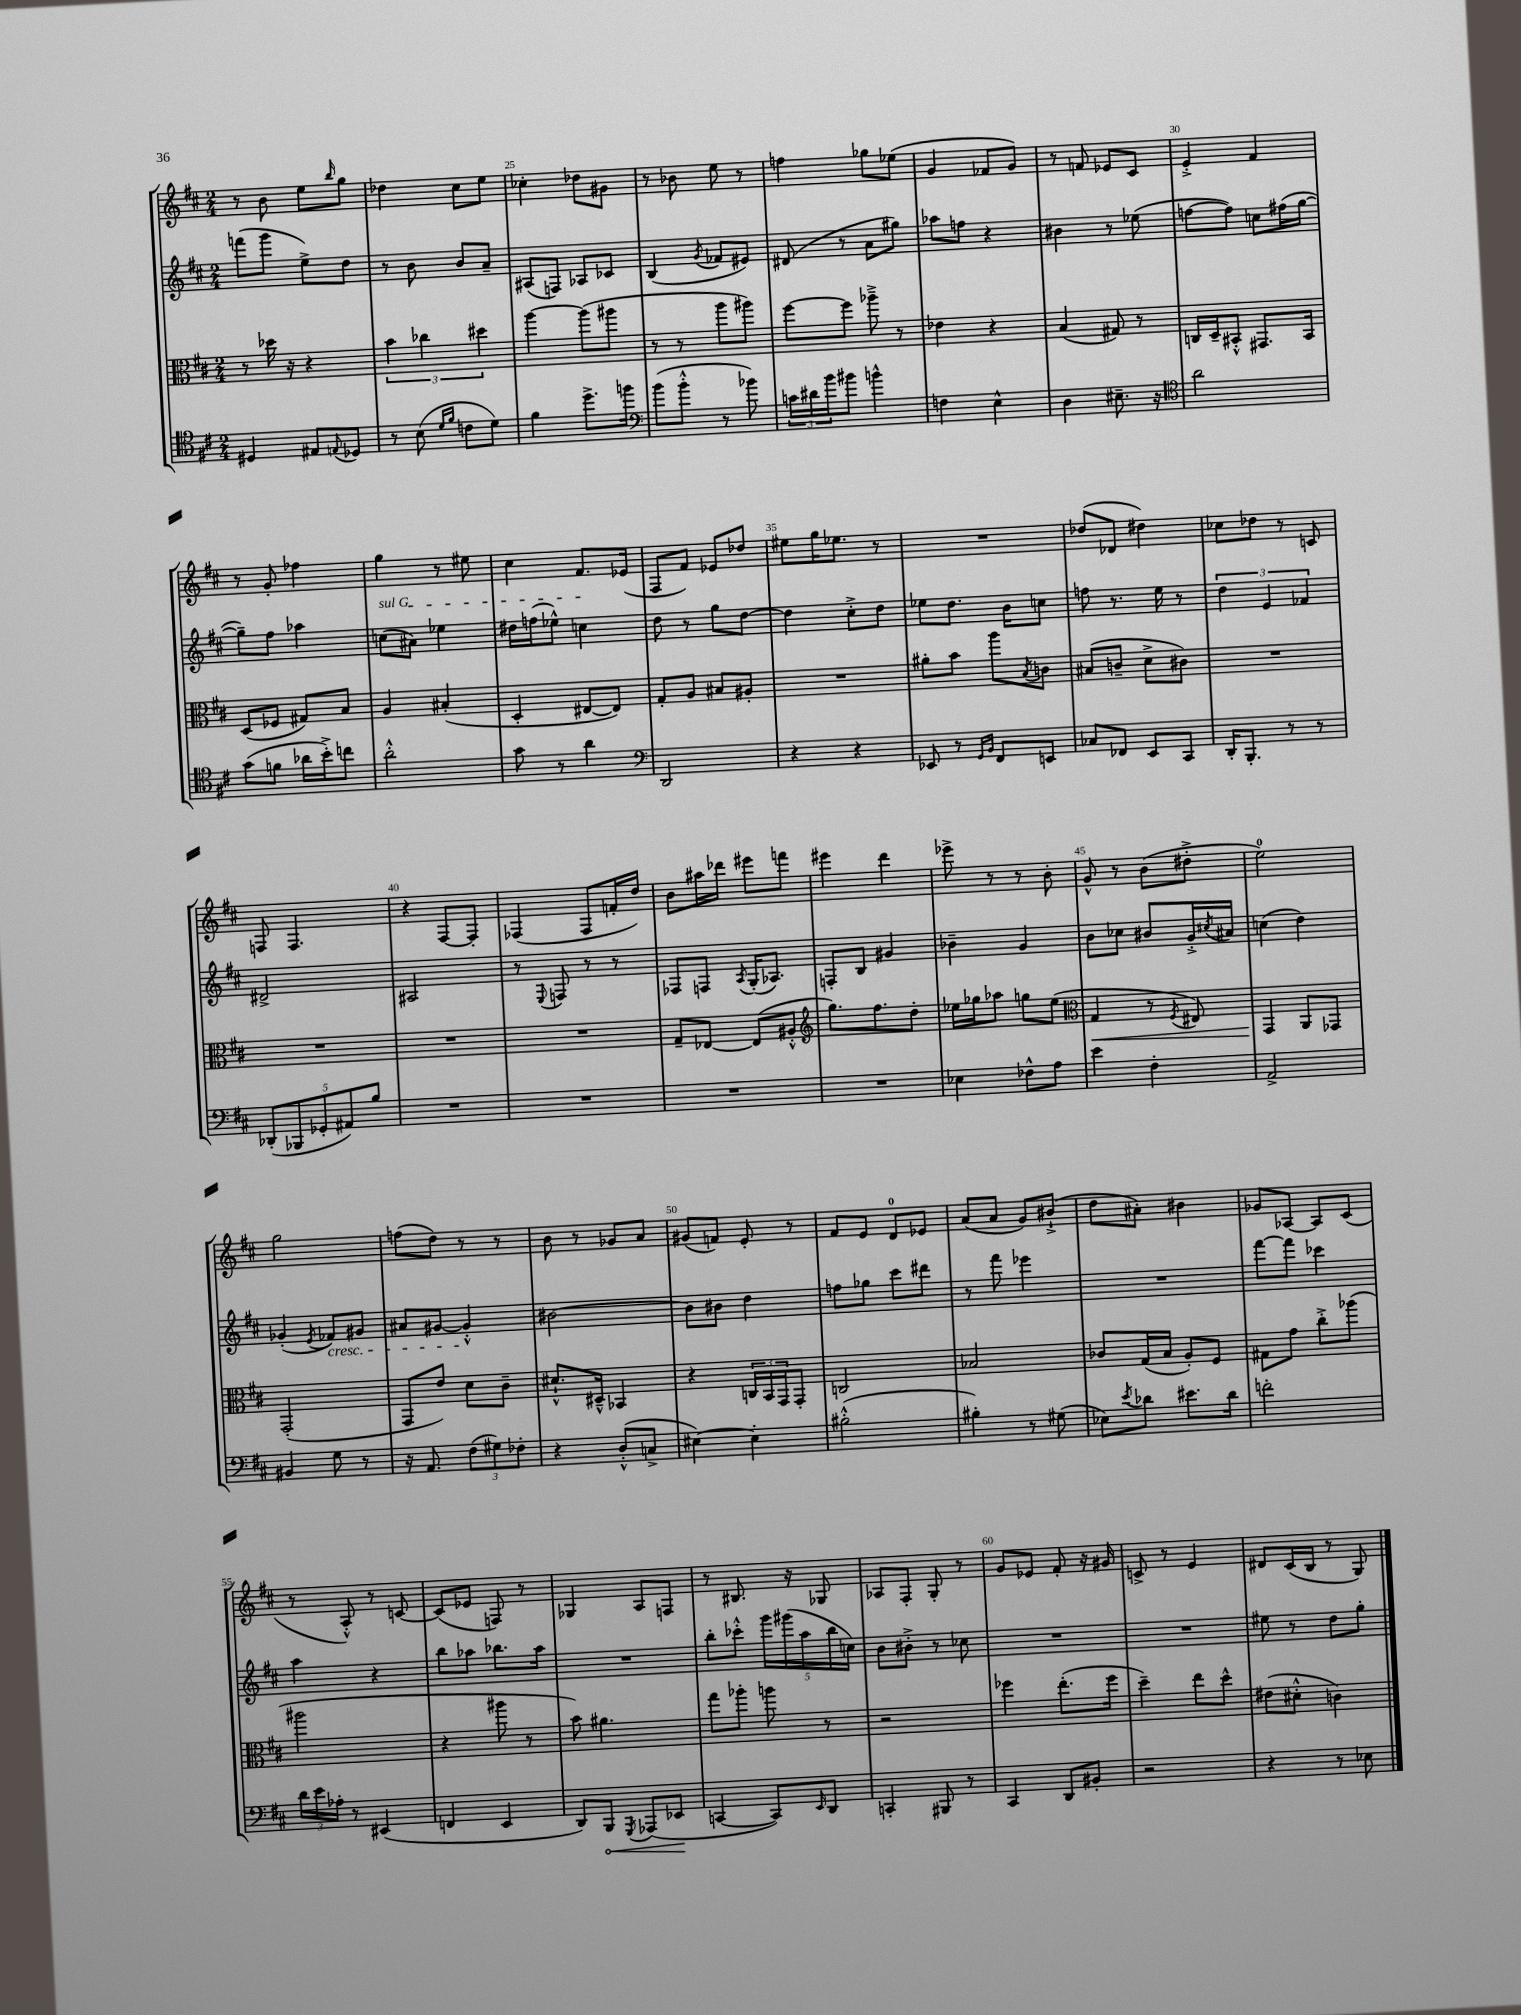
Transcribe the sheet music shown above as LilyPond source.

<<
\new StaffGroup <<
\new Staff = "s0" {
    \clef treble \key d \major \numericTimeSignature \time 2/4
    r8 b'8 e''8 \grace { b''16 } g''8 |
    des''4 cis''8 e''8 |
    ces''4-. des''8 gis'8 |
    r8 bes'8 e''8 r8 |
    f''4 ges''8 ees''8( |
    g'4 fes'8 g'8) |
    r8 f'8 ees'8 cis'8 |
    e'4-.-> fis'4 |
    r8 g'8-. fes''4 |
    g''4 r8 eis''8 |
    cis''4 fis'8. ees'16( |
    fis8 fis'8) ees'8 des''8 |
    eis''8 g''16 ees''8. r8 |
    R2 |
    des''8( des'8 dis''4) |
    ces''8 des''8 r8 c'8 |
    f8 f4. |
    r4 fis8~ fis8-. |
    fes4( fes8 f'16-. d''16) |
    b'8 ais''16 des'''16 eis'''8 f'''8 |
    eis'''4 d'''4 |
    ees'''8-> r8 r8 b'8-. |
    g'8-^ r8 b'8( dis''8-.-> |
    e''2-0) |
    g''2 |
    f''8( d''8) r8 r8 |
    b'8 r8 ges'8 a'8 |
    gis'8( f'8) e'8-. r8 |
    fis'8 e'8 d'8-0 ees'8 |
    a'8( a'8 g'8) bis'8-!->( |
    d''8 ais'8-.) bis'4 |
    ges'8 aes8~ aes8 cis'8( |
    r8 a8-.-^) r8 c'8~ |
    c'8( ees'8 f8) r8 |
    ges4 a8 f8 |
    r8 bis8. r16 ges8 |
    aes8 fis8-. g8-. r8 |
    g'8 ees'8 fis'8-. r16 gis'16 |
    c'8-> r8 e'4 |
    dis'8 cis'16( b16 r8 g8) \bar "|." |
}
\new Staff = "s1" {
    \clef treble \key d \major \numericTimeSignature \time 2/4
    f'''8( g'''8 e''8->) d''8 |
    r8 b'8 b'8 a'8-- |
    ais8( f8) aes8 ces'8 |
    b4( \acciaccatura { g'8 } fes'8 eis'8) |
    dis'8( r8 a'8 gis''8) |
    aes''8 f''8 r4 |
    bis'4 r8 ees''8( |
    f''8~ f''8) c''8 fis''16( g''16~ |
    g''8--) fis''8 aes''4 |
    \once \override TextSpanner.bound-details.left.text = \markup { \italic "sul G" } c''8\startTextSpan( ais'8) ees''4 |
    dis''16 f''16( ees''8-^) c''4\stopTextSpan |
    d''8 r8 g''8 d''8~ |
    d''4 cis''8-.-> d''8 |
    ees''8 d''8. b'16 c''8 |
    f''8 r8. e''16 r8 |
    \tuplet 3/2 { d''4 e'4 fes'4 } |
    dis'2-> |
    ais2 |
    r8 \appoggiatura { e8 } f8 r8 r8 |
    fes8 f8 \acciaccatura { a8 } g16-.( aes8.) |
    f8-. b8 gis'4 |
    bes'4-- g'4 |
    b'8 ces''8 bis'8 g'16-.-> \acciaccatura { cis''8 } ais'16 |
    c''4( d''4) |
    ges'4-.( \acciaccatura { e'8 } fes'8\cresc) gis'8 |
    ais'8 gis'8~ gis'4-.-^\! |
    bis'2~ |
    bis'8 bis'8 d''4 |
    f''8 ges''8 cis'''8 dis'''8 |
    r8 fis'''8 ees'''4 |
    R2 |
    fis'''8~ fis'''8 ces'''4 |
    a''4 r4 |
    b''8 aes''8 bes''8. aes''16 |
    R2 |
    b''8-. ces'''8-.-^ \tuplet 5/4 { g'''16 gis'''16( a''16 b''16 c''16) } |
    b'8 bis'8-.-> r8 ces''8 |
    R2 |
    R2 |
    eis''8 r8 d''8 g''8-. \bar "|." |
}
\new Staff = "s2" {
    \clef alto \key d \major \numericTimeSignature \time 2/4
    r8 des''16 r16 r4 |
    \tuplet 3/2 { b'4 ces''4 dis''4 } |
    a''4~ a''8( ais''8 |
    r8 r8 a''8 ais''8) |
    fis''8~ fis''8 aes''8---> r8 |
    ees'4 r4 |
    b4( gis8) r8 |
    c16 d16-- bis,8-.-^ gis,8. bis,16 |
    d8( fes8 gis8) b8 |
    a4 bis4-.( |
    d4-. eis8~ eis8) |
    g8-. a8 bis8 ais8-. |
    R2 |
    ais'8-. b'8 a''8 \acciaccatura { b8 } c'8 |
    bis8( c'8-- d'8-> cis'8) |
    R2 |
    R2 |
    R2 |
    R2 |
    g8-- ees8~ ees8( ais8-.-^ |
    \clef treble g''8.) fis''8. d''8-. |
    ees''16 ges''16 aes''8 g''8 ees''8( |
    \clef alto g4\< r8 \acciaccatura { fis8 } eis8) |
    g,4\! a,8 ges,8 |
    g,2-.( |
    g,8 e'8) d'8 cis'8-- |
    dis'8.-!-^ dis16---^ bes,4 |
    r4 \tuplet 3/2 { c16 b,16 g,16 } g,8-. |
    c2 |
    bes2 |
    ces'8 g16( b16 a8-.) fis8 |
    gis8 g'8 cis''8-.-> aes''8( |
    ais''2 |
    r4 ais''8 r8 |
    b'8) ais'4. |
    g''8 aes''8-. a''8 r8 |
    r2 |
    fes''4 e''8.-.( fes''16 |
    d''4--) e''8 d''8-^ |
    eis'8( dis'8-.-^ c'4) \bar "|." |
}
\new Staff = "s3" {
    \clef tenor \key d \major \numericTimeSignature \time 2/4
    dis4 eis8 \appoggiatura { e8 } des8 |
    r8 b8( \grace { d'16 fis'16 } c'8 d'8) |
    fis'4 d''8.-> f''16 |
    \clef bass b'8( b'8-.-^ r8 bes'8) |
    \tuplet 3/2 { c'16 dis'16 b'16 } bis'8 b'4-^ |
    f4 e4-^ |
    d4 eis8.-- r16 |
    \clef tenor a'2 |
    g'8( f'8 aes'16 b'16-.->) c''8 |
    a'2-.-^ |
    g'8 r8 a'4 |
    \clef bass d,2 |
    r4 r4 |
    ees,8 r8 \grace { g,16 b,16 } fis,8 e,8 |
    ces8 fes,8 e,8 cis,8 |
    d,16-. b,,8.-. r8 r8 |
    \tuplet 5/4 { des,8-.( bes,,8 ges,8-. ais,8) b8 } |
    R2 |
    R2 |
    R2 |
    R2 |
    ees4 fes8-^ a8 |
    e'4 fis4-. |
    a,2-> |
    bis,4 g8 r8 |
    r16 a,8. \tuplet 3/2 { fis8( gis8) fes8-. } |
    r4 d8-.-^( c8-> |
    eis4~) eis4-. |
    bis2-.-^( |
    bis4-.) r8 gis8( |
    ees8) \acciaccatura { e'8 } des'8 eis'8. des'16 |
    f'2-. |
    \tuplet 3/2 { d'16 e'16 aes16-. } r8 eis,4( |
    f,4 e,4 |
    d,8) \once \override Hairpin.circled-tip = ##t b,,8\< \acciaccatura { g,,8 } aes,,8( ees,8\! |
    c,4~ c,8) \grace { e,16 } d,8 |
    c,4-. bis,,8 r8 |
    cis,4 d,8 bis,8-. |
    r2 |
    r4 r8 ees8 \bar "|." |
}
>>
>>
\layout { \context { \Score currentBarNumber = #23 \override BarNumber.break-visibility = ##(#f #t #t) barNumberVisibility = #(every-nth-bar-number-visible 5) } }
